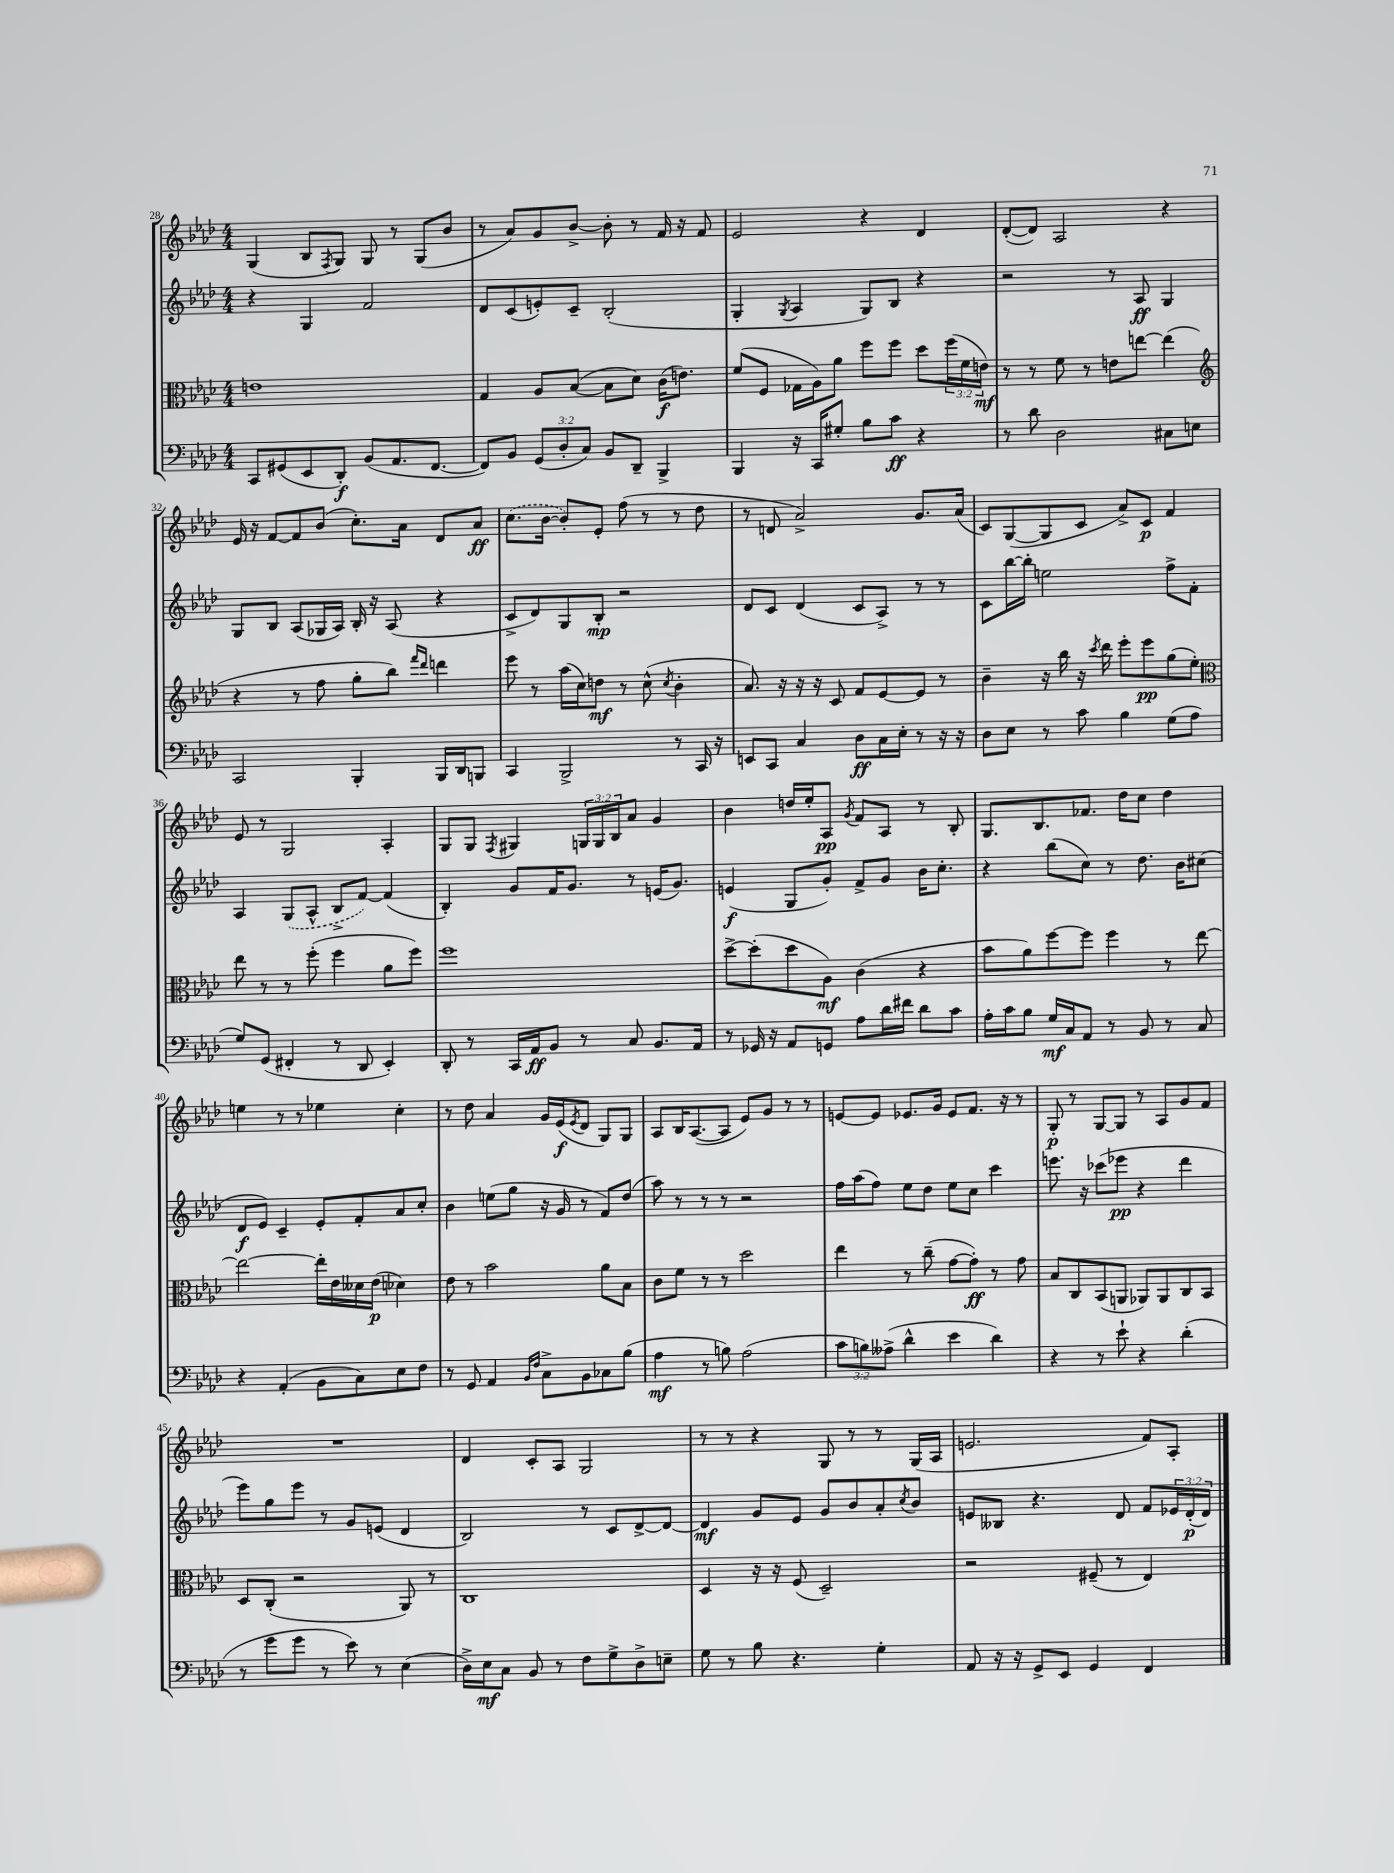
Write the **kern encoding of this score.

**kern	**dynam	**kern	**dynam	**kern	**dynam	**kern	**dynam
*part4	*part4	*part3	*part3	*part2	*part2	*part1	*part1
*staff4	*staff4	*staff3	*staff3	*staff2	*staff2	*staff1	*staff1
*clefF4	*	*clefC3	*	*clefG2	*	*clefG2	*
*k[b-e-a-d-]	*	*k[b-e-a-d-]	*	*k[b-e-a-d-]	*	*k[b-e-a-d-]	*
*M4/4	*	*M4/4	*	*M4/4	*	*M4/4	*
=28	=28	=28	=28	=28	=28	=28	=28
8CC/L	.	1en	.	4r	.	(4G/	.
(8GG#X/	.	.	.	.	.	.	.
8EE-/	.	.	.	4G/	.	8B-/L	.
.	.	.	.	.	.	8qF/	.
8DD-'/J)	f	.	.	.	.	8G/J)	.
(8BB-/L	.	.	.	2f/	.	8G/	.
8.AA-/	.	.	.	.	.	8r	.
.	.	.	.	.	.	(8G/L	.
[8.FF/J	.	.	.	.	.	.	.
.	.	.	.	.	.	8b-/J	.
=29	=29	=29	=29	=29	=29	=29	=29
8FF/L])	.	4G/	.	8d-/L	.	8r	.
8BB-/J	.	.	.	(8c/	.	8a-/L)	.
(12GG/L	.	8A-/L	.	8en'/)	.	8g/	.
12D-'/	.	.	.	.	.	.	.
.	.	([8B-/J	.	8c~/J	.	[8b-^/J	.
12C/J)	.	.	.	.	.	.	.
8BB-/L	.	8B-\L]	.	(2B-'/	.	8b-'\]	.
8DD-~/J	.	8d-\J)	.	.	.	8r	.
4BBB-^/	.	(16c\KL	f	.	.	16f/	.
.	.	8.en\J)	.	.	.	16r	.
.	.	.	.	.	.	8f/	.
=30	=30	=30	=30	=30	=30	=30	=30
4BBB-/	.	(8f/L	.	4G'/	.	2e-/	.
.	.	8F/J	.	.	.	.	.
.	.	.	.	8qG/	.	.	.
16r	.	16G-X\LL	.	4A-/	.	.	.
16CC/KL	.	16A-\J)	.	.	.	.	.
8G#X'/J	.	8a-\J	.	.	.	.	.
8B-\L	.	8ff\L	.	8G/L)	.	4r	.
8c\J	ff	8ff\J	.	8B-/J	.	.	.
4r	.	8dd-\L	.	4r	.	4d-/	.
.	.	(24ff\L	.	.	.	.	.
.	.	24f\	.	.	.	.	.
.	.	24en\JJ)	mf	.	.	.	.
=31	=31	=31	=31	=31	=31	=31	=31
8r	.	8r	.	2r	.	([8d-'/L	.
8d-\	.	8r	.	.	.	8d-/J])	.
2D-\	.	8f\	.	.	.	2A-/	.
.	.	8r	.	.	.	.	.
.	.	8en\L	.	8r	.	.	.
.	.	[8een\J	.	8A-/	ff	.	.
8C#X\L	.	(4ee\]	.	4G/	.	4r	.
8En\J	.	.	.	.	.	.	.
!!LO:LB:g=z
=32	=32	=32	=32	=32	=32	=32	=32
*	*	*clefG2	*	*	*	*	*
2CC/	.	4r	.	8G/L	.	16e-/	.
.	.	.	.	.	.	16r	.
.	.	.	.	8B-/J	.	[8f/L	.
.	.	8r	.	(8A-/L	.	8f/]	.
.	.	8ff\	.	16G-X/L	.	(8b-/J	.
.	.	.	.	16A-/JJ)	.	.	.
4BBB-'/	.	8gg'\L	.	16B-'/	.	8.cc'\L)	.
.	.	.	.	16r	.	.	.
.	.	8bb-\J)	.	(8A-/	.	.	.
.	.	.	.	.	.	16a-\Jk	.
.	.	16qqfff/LL	.	.	.	.	.
.	.	16qqddd-/JJ	.	.	.	.	.
16BBB-/LL	.	4dddn\	.	4r	.	8d-/L	.
16DD-/J	.	.	.	.	.	.	.
8BBBn/J	.	.	.	.	.	8a-/J	ff
=33	=33	=33	=33	=33	=33	=33	=33
4CC/	.	8eee-\	.	8c^/L	.	(8.cc\L	.
.	.	8r	.	8d-/)	.	.	.
.	.	.	.	.	.	[16b-\Jk	.
2BBB-^/	.	(16aa-\LL	.	8G/	.	8b-'/L])	.
.	.	16cc\J)	.	.	.	.	.
.	.	8ddn\J	mf	8B-'/J	mp	8e-'/J	.
.	.	8r	.	2r	.	(8ff\	.
.	.	(8cc^^\	.	.	.	8r	.
.	.	8qcc/	.	.	.	.	.
8r	.	4b-'\	.	.	.	8r	.
16CC/	.	.	.	.	.	8dd-\	.
16r	.	.	.	.	.	.	.
=34	=34	=34	=34	=34	=34	=34	=34
8EEn/L	.	8.a-/)	.	8d-/L	.	8r	.
8CC/J	.	.	.	8c/J	.	8dn/	.
.	.	16r	.	.	.	.	.
4C/	.	16r	.	(4d-/	.	2a-^/)	.
.	.	16r	.	.	.	.	.
.	.	8c/	.	.	.	.	.
8D-\L	ff	8f/L	.	8c/L	.	.	.
16C\L	.	[8e-/	.	8A-^/J)	.	.	.
16E-'\JJ	.	.	.	.	.	.	.
8r	.	8e-/J]	.	8r	.	8.g/L	.
16r	.	8r	.	8r	.	.	.
16r	.	.	.	.	.	(16a-/Jk	.
=35	=35	=35	=35	=35	=35	=35	=35
8D-\L	.	4b-~\	.	8c\L	.	8c/L)	.
8E-\J	.	.	.	[16bb-\L	.	([8G/	.
.	.	.	.	16bb-'\JJ]	.	.	.
8r	.	16r	.	2een\	.	8G/]	.
.	.	16bb-\	.	.	.	.	.
8c\	.	16r	.	.	.	8c/J	.
.	.	8qccc/	.	.	.	.	.
.	.	16ddd-\	.	.	.	.	.
4B-\	.	8eee-'\L	.	.	.	8a-^/L)	.
.	.	8eee-\	pp	.	.	8c/J	p
(8G\L	.	(8gg\	.	8ff^\L	.	4f/	.
8A-\J	.	8ee-'\J)	.	8f'\J	.	.	.
!!LO:LB:g=z
=36	=36	=36	=36	=36	=36	=36	=36
*	*	*clefC3	*	*	*	*	*
8G/L)	.	8ee-\	.	4A-/	.	8e-/	.
(8GG/J	.	8r	.	.	.	8r	.
4FF#X'/	.	8r	.	(8G/L	.	2G/	.
.	.	(8ff'\	.	8A-^^/J	.	.	.
8r	.	4ff\	.	8B-^/L	.	.	.
8DD-/	.	.	.	[8f/J)	.	.	.
4EE-'/)	.	8a-\L	.	(4f/]	.	4A-'/	.
.	.	8ff\J)	.	.	.	.	.
=37	=37	=37	=37	=37	=37	=37	=37
8DD-'/	.	1ff	.	4B-'/)	.	8G/L	.
8r	.	.	.	.	.	8G/J	.
.	.	.	.	.	.	8qF/	.
16CC/LL	.	.	.	8g/L	.	4G#X/	.
16AA-/J	ff	.	.	.	.	.	.
8BB-/J	.	.	.	16f/K	.	.	.
.	.	.	.	8.g/J	.	.	.
8r	.	.	.	.	.	24Gn/LL	.
.	.	.	.	.	.	24G/	.
.	.	.	.	.	.	24B-/J	.
8C/	.	.	.	8r	.	8a-/J	.
8.BB-/L	.	.	.	(16en/KL	.	4g/	.
.	.	.	.	8.g/J)	.	.	.
16AA-/Jk	.	.	.	.	.	.	.
=38	=38	=38	=38	=38	=38	=38	=38
8r	.	[8dd-^\L	.	(4en/	f	4b-\	.
16GG-X/	.	(8dd-'\]	.	.	.	.	.
16r	.	.	.	.	.	.	.
8AA-/L	.	8dd-\	.	8G/L	.	16ddn/LL	.
.	.	.	.	.	.	16ee-'/J	.
8GGn/J	.	8A-\J)	mf	8g'/J)	.	8A-/J	pp
.	.	.	.	.	.	8qg/	.
8A-\L	.	(4c\	.	8f^/L	.	8f/L	.
16d-\L	.	.	.	8g/J	.	8A-/J	.
16f#X\JJ	.	.	.	.	.	.	.
8d-\L	.	4r	.	16b-\KL	.	8r	.
.	.	.	.	8.cc'\J	.	.	.
8c\J	.	.	.	.	.	8B-'/	.
=39	=39	=39	=39	=39	=39	=39	=39
16A-'\LL	.	8b-\L	.	4r	.	8.G/L	.
16c\J	.	.	.	.	.	.	.
8B-\J	.	8a-\)	.	.	.	.	.
.	.	.	.	.	.	8.B-/	.
16G/LL	mf	[8ff\	.	(8bb-\L	.	.	.
16C/J	.	.	.	.	.	.	.
8AA-/J	.	8ff\J]	.	8cc\J)	.	8.f-X/J	.
8r	.	4ff\	.	8r	.	.	.
.	.	.	.	.	.	16dd-\KL	.
8BB-/	.	.	.	8.dd-\	.	8cc\J	.
8r	.	8r	.	.	.	4dd-\	.
.	.	.	.	16b-\KL	.	.	.
8C/	.	[8ee-\	.	(8cc#X\J	.	.	.
!!LO:LB:g=z
=40	=40	=40	=40	=40	=40	=40	=40
4r	.	2ee-\_	.	8d-/L	f	4een\	.
.	.	.	.	8e-/J)	.	.	.
(4AA-'/	.	.	.	4c~/	.	8r	.
.	.	.	.	.	.	8r	.
8BB-\L	.	16ee-'\LL]	.	8e-'/L	.	4ee-X\	.
.	.	16e-\	.	.	.	.	.
8C\)	.	16d--X\	.	8f'/	.	.	.
.	.	(16e-\JJ	p	.	.	.	.
8E-\	.	4d-X\)	.	8a-/	.	4cc'\	.
8F\J	.	.	.	8cc'/J	.	.	.
=41	=41	=41	=41	=41	=41	=41	=41
8r	.	8e-\	.	4b-\	.	8r	.
8GG/	.	8r	.	.	.	8dd-\	.
4AA-/	.	2b-\	.	(8een\L	.	4a-/	.
.	.	.	.	8gg\J	.	.	.
16qqBB-/LL	.	.	.	.	.	.	.
16qqF/JJ	.	.	.	.	.	.	.
8C^\L	.	.	.	16r	.	16g/LL	.
.	.	.	.	16g/	.	(16e-/J	f
.	.	.	.	.	.	8qe-/	.
8BB-\	.	.	.	8r	.	8d-/J	.
8C-X\	.	8a-\L	.	8f/L)	.	8G/L)	.
(8B-\J	.	8B-\J	.	(8dd-/J	.	8G/J	.
=42	=42	=42	=42	=42	=42	=42	=42
4A-\	mf	8c\L	.	8aa-\)	.	8A-/L	.
.	.	8f\J	.	8r	.	16B-/K	.
.	.	.	.	.	.	([8.A-/	.
8r	.	8r	.	8r	.	.	.
8Bn\)	.	8r	.	8r	.	8A-/J]	.
(2A-\	.	2dd-\	.	2r	.	8e-/L)	.
.	.	.	.	.	.	8g/J	.
.	.	.	.	.	.	8r	.
.	.	.	.	.	.	8r	.
=43	=43	=43	=43	=43	=43	=43	=43
12c\L	.	4ee-\	.	16ff\LL	.	[8en/L	.
.	.	.	.	(16aa-\J	.	.	.
12Bn\)	.	.	.	.	.	.	.
.	.	.	.	8ff\J)	.	8e/J]	.
(12A--X^\J	.	.	.	.	.	.	.
4d-^^\	.	8r	.	8ee-\L	.	8.e-X/L	.
.	.	(8cc~\	.	8dd-\J	.	.	.
.	.	.	.	.	.	16g/Jk	.
4e-\	.	[8g\L	.	8ee-\L	.	8e-/L	.
.	.	8g'\J])	ff	8cc\J	.	8.f/J	.
4d-\)	.	8r	.	4ccc\	.	.	.
.	.	.	.	.	.	16r	.
.	.	8g\	.	.	.	8r	.
=44	=44	=44	=44	=44	=44	=44	=44
4r	.	8B-/L	.	8.eeen\	.	8G'/	p
.	.	8C/	.	.	.	8r	.
.	.	.	.	16r	.	.	.
8r	.	(8BB-/	.	(8ccc-X\L	.	[8G/L	.
8e-`\	.	8AAn/J	.	8eee-X\J	pp	8G/J]	.
4r	.	8AA-X/L)	.	4r	.	8r	.
.	.	8AA-/	.	.	.	8A-/L	.
(4d-'\	.	8C/	.	4ddd-\	.	8g/	.
.	.	8BB-/J	.	.	.	8f/J	.
!!LO:LB:g=z
=45	=45	=45	=45	=45	=45	=45	=45
8r	.	8D-/L	.	8eee-\L)	.	1r	.
8g\L	.	(8C'/J	.	8gg\	.	.	.
8g\J	.	2r	.	8eee-\J	.	.	.
8r	.	.	.	8r	.	.	.
8e-\)	.	.	.	8g/L	.	.	.
8r	.	.	.	(8en/J	.	.	.
(4E-\	.	8AA-/)	.	4d-/	.	.	.
.	.	8r	.	.	.	.	.
=46	=46	=46	=46	=46	=46	=46	=46
16D-^\LL)	.	1C	.	2B-/)	.	4d-/	.
16E-\J	mf	.	.	.	.	.	.
8C\J	.	.	.	.	.	.	.
8BB-/	.	.	.	.	.	8c'/L	.
8r	.	.	.	.	.	8A-/J	.
8F\L	.	.	.	8r	.	2G/	.
8G^\	.	.	.	8c/L	.	.	.
8D-^\	.	.	.	[8d-^/	.	.	.
8En~\J	.	.	.	8d-/J_	.	.	.
=47	=47	=47	=47	=47	=47	=47	=47
8G\	.	4D-/	.	4d-/]	mf	8r	.
8r	.	.	.	.	.	8r	.
8B-\	.	16r	.	8g/L	.	4r	.
.	.	16r	.	.	.	.	.
4.r	.	(8F/	.	8e-/J	.	.	.
.	.	2D-~/)	.	8g/L	.	8G/	.
.	.	.	.	8b-/	.	8r	.
4G'\	.	.	.	8a-'/	.	8r	.
.	.	.	.	8qcc/	.	.	.
.	.	.	.	8b-/J	.	(16G/LL	.
.	.	.	.	.	.	16A-/JJ	.
=48	=48	=48	=48	=48	=48	=48	=48
8AA-/	.	2r	.	8en/L	.	2.en/	.
16r	.	.	.	8B--X/J	.	.	.
16r	.	.	.	.	.	.	.
8GG^/L	.	.	.	4.r	.	.	.
8EE-/J	.	.	.	.	.	.	.
4GG/	.	(8F#X~/	.	.	.	.	.
.	.	8r	.	8d-/	.	.	.
4FF/	.	4E-/)	.	8f/L	.	8f/L)	.
.	.	.	.	24e-X/L	.	8A-'/J	.
.	.	.	.	(24d-'/	p	.	.
.	.	.	.	24d-/JJ)	.	.	.
==	==	==	==	==	==	==	==
*-	*-	*-	*-	*-	*-	*-	*-
